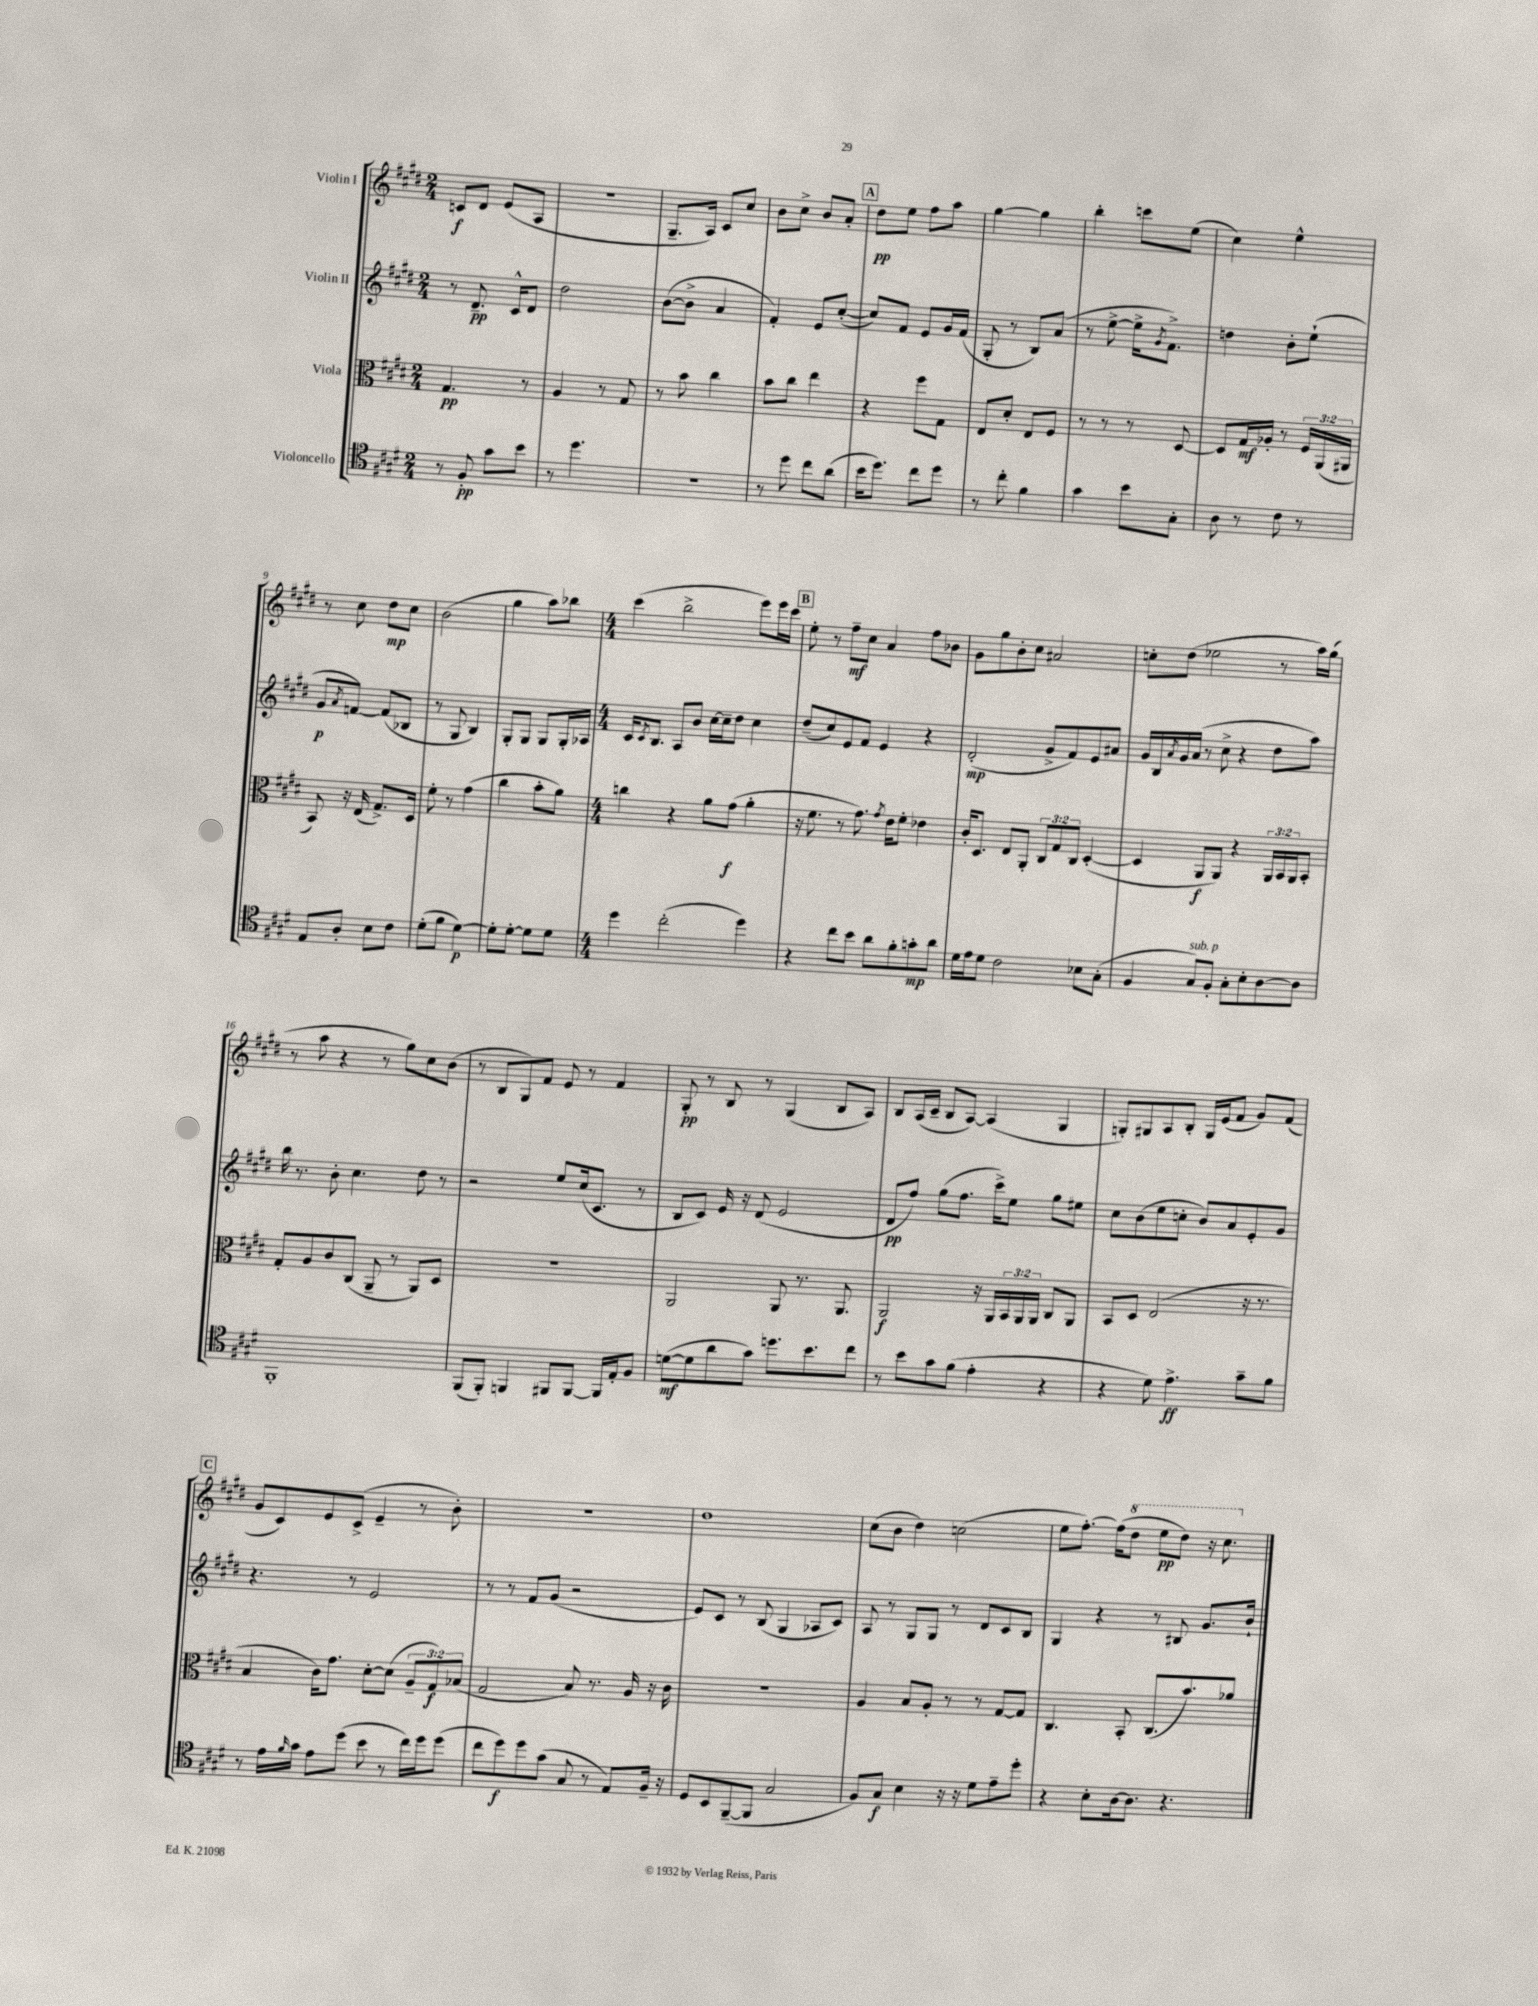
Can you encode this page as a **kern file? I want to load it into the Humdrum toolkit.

**kern	**kern	**kern	**kern
*staff4	*staff3	*staff2	*staff1
*clefC4	*clefC3	*clefG2	*clefG2
*k[f#c#g#d#]	*k[f#c#g#d#]	*k[f#c#g#d#]	*k[f#c#g#d#]
*M2/4	*M2/4	*M2/4	*M2/4
8r	4.G#	8r	8c
8F#'	.	8.d#~	8d#
8g#	.	.	(8e
.	.	16c#^^	.
8b	8r	8d#	8A
=	=	=	=
8r	4A	2dd#	2r
4.dd#	.	.	.
.	8r	.	.
.	8G#	.	.
=	=	=	=
2r	8r	([8b	8.G#~
.	8b	8b^]	.
.	.	.	16A)
.	4cc#	4a	8c#
.	.	.	8cc#
=	=	=	=
8r	8b	4f#')	8b
8dd#	8cc#	.	8cc#^
8cc#	4ee	8e	8b
(8a	.	([8cc#'	8a'
=	=	=	=
16b	4r	8cc#])	8dd#
8.dd#)	.	.	.
.	.	8f#	8ee
8cc#	8ff#	8e	8ff#
8dd#	8G#	16g#	8aa
.	.	(16f#	.
=	=	=	=
8r	8E	8G#'	[4gg#
8cc#'	8d#'	8r	.
4f#	8E	8B)	4gg#]
.	8F#	(8a	.
=	=	=	=
4g#	8r	8r	4bb'
.	8r	[8ee^	.
8b	8r	16ee^]	8ccc
.	.	8qg#	.
.	.	8.f#^)	.
8G#'	[8D#	.	(8ee
=	=	=	=
8A	8D#]	4dd	4cc#)
8r	16G#	.	.
.	16A-'	.	.
8c#	8r	8b'	4ee^^
8r	24F#	(8ee`	.
.	(24AA	.	.
.	24AA#	.	.
=	=	=	=
8E	8BB)	8g#	8r
.	.	8qa	.
8A'	16r	[8f)	8cc#
.	(16E	.	.
8B	8.G#^)	(8f]	8dd#
8c#	.	8B-	8cc#
.	16D#	.	.
=	=	=	=
(8d#'	8f#'	8r	(2b
8f#	8r	8G#	.
[4d#)	(4g#	4B)	.
=	=	=	=
8d#']	4cc#	8G#'	4gg#
[8d#'	.	8G#	.
8d#]	8b'	8G#	8aa)
8d#	8a)	16G#'	8bb-
.	.	16A-	.
=	=	=	=
*M4/4	*M4/4	*M4/4	*M4/4
4dd#	4cc	16c#	(4ccc#
.	.	8qc#	.
.	.	8.B	.
(2cc#'	4r	8A	2bb^
.	.	8b	.
.	8a	[16cc#	.
.	.	16cc#~]	.
.	(8g#	8dd#	.
4dd#)	4a'	4cc#	8eee)
.	.	.	16eee
.	.	.	16ccc#
=	=	=	=
4r	16r	(8dd#~	8ee'
.	8.f#	.	.
.	.	8cc#)	8r
8cc#	8r	8e	8ff#~
8b	8.g#)	8f#	8cc#
8a	.	4e	4a
.	8qg#	.	.
.	16e	.	.
8f#'	8f#'	.	.
8g'	4e-	4r	8ff#
8a	.	.	8b-
=	=	=	=
16d#	16c#'	(2d#'	8g#
16e	8.D#	.	.
8d#	.	.	8gg#
2c#	8E	.	8b'
.	8AA'	.	8cc#
.	12C#	8g#^	2a#
.	12G#	.	.
.	.	8f#)	.
.	12C#	.	.
8B-	([4D#'	8e	.
(8G#'	.	8a#	.
=	=	=	=
4F#	4D#]	16g#	8cc'
.	.	16B	.
.	.	8qa	.
.	.	16g#	(8dd#
.	.	(16a	.
8G#)	8AA	8r	2ee-
8F#'	8AA)	8cc#^	.
8G#'	4r	4r	.
8B'	.	.	.
[8A	24AA	8dd#	8r
.	24BB	.	.
.	24AA	.	.
8A]	8BB'	8aa)	16aa)
.	.	.	(16gg#
=	=	=	=
1FF#'	8G#'	16bb	8r
.	.	8.r	.
.	8A	.	8aa
.	8c#	8b'	4r
.	(8C#	4.cc#	.
.	8AA~	.	8r
.	8r	.	8gg#)
.	8AA)	8dd#	8cc#
.	8D#	8r	(8b
=	=	=	=
(8FF#	1r	2r	8r
8FF#')	.	.	8B
4FF	.	.	8G#)
.	.	.	8f#
8FF#	.	8ee	8e
[8FF#	.	(16cc#	8r
.	.	8.c#	.
16FF#]	.	.	4f#
16E'	.	.	.
8F#	.	8r	.
=	=	=	=
([8d	2AA	8B	8G#'
8d]	.	8c#)	8r
8a	.	16e	8B
.	.	16r	.
8g#)	.	(8d#	8r
8.dd	8AA	2e	(4G#
.	8.r	.	.
8.b	.	.	.
.	.	.	8B
.	8.AA	.	.
8cc#	.	.	8A)
=	=	=	=
8r	2AA	8d#	8B
8b	.	8ff#)	(16A
.	.	.	16c#~
8g#	.	(8gg#	8B
(8f#	.	8.ff#	[8A)
4e'	16r	.	(4A]
.	16AA	16ccc#^)	.
.	24BB	8ee	.
.	24AA	.	.
.	24AA	.	.
4r	8C#	8gg#	4G#
.	8AA	8ee#	.
=	=	=	=
4r	8BB	8cc#	8G')
.	8D#	(8b	8G#
8d#)	(2E	8ee	8A
4.e^	.	8cc'	8B'
.	.	8b)	16G#
.	.	.	(16e
.	.	8a	8f#
8g#~	16r	8e'	8g#)
.	8.r	.	.
8f#	.	8g#	(8f#
=	=	=	=
8r	4B	4.r	8g#
16e	.	.	8c#)
16qqf#	.	.	.
16g#	.	.	.
8e	16c#)	.	8e
.	8.g#	.	.
(8dd#	.	8r	(8c#^
8b	[8d#'	2e	4e~
8r	(8d#]	.	.
16cc#)	12A~	.	8r
16dd#	.	.	.
.	12G#)	.	.
(8dd#	.	.	8b')
.	(12B-	.	.
=	=	=	=
8cc#	2G#	8r	1r
8dd#)	.	8r	.
8dd#	.	8f#	.
(8g#	.	(8g#	.
8G#	8B)	2r	.
8r	8.r	.	.
8E)	.	.	.
.	16A	.	.
16F#~	16r	.	.
16r	16c#	.	.
=	=	=	=
8D#	1r	8e)	1dd#
8BB	.	8c#	.
([8FF#~	.	8r	.
8FF#]	.	(8B	.
2G#	.	4G#	.
.	.	8A-	.
.	.	8c#)	.
=	=	=	=
8F#)	4A	8A	(8cc#
8G#	.	8r	8b
4B	8B	8G#	4dd#)
.	8A'	8G#	.
16r	8r	8r	(2cc
16r	.	.	.
8d#	8r	8d#	.
8e~	[8G#	8c#	.
8dd#'	8G#]	8B	.
=	=	=	=
4r	4.C#	4G#	8ee
.	.	.	[8.ff#')
8B'	.	4r	.
.	.	.	(16ff#]
[16A	8BB'	.	8ddd#
8.A]	.	.	.
.	(8.C#	8r	8eee
4.r	.	8B#	8ddd#)
.	8.b)	.	.
.	.	8.g#	16r
.	.	.	8.ccc#
.	8a-	.	.
.	.	16b`	.
==	==	==	==
*-	*-	*-	*-
